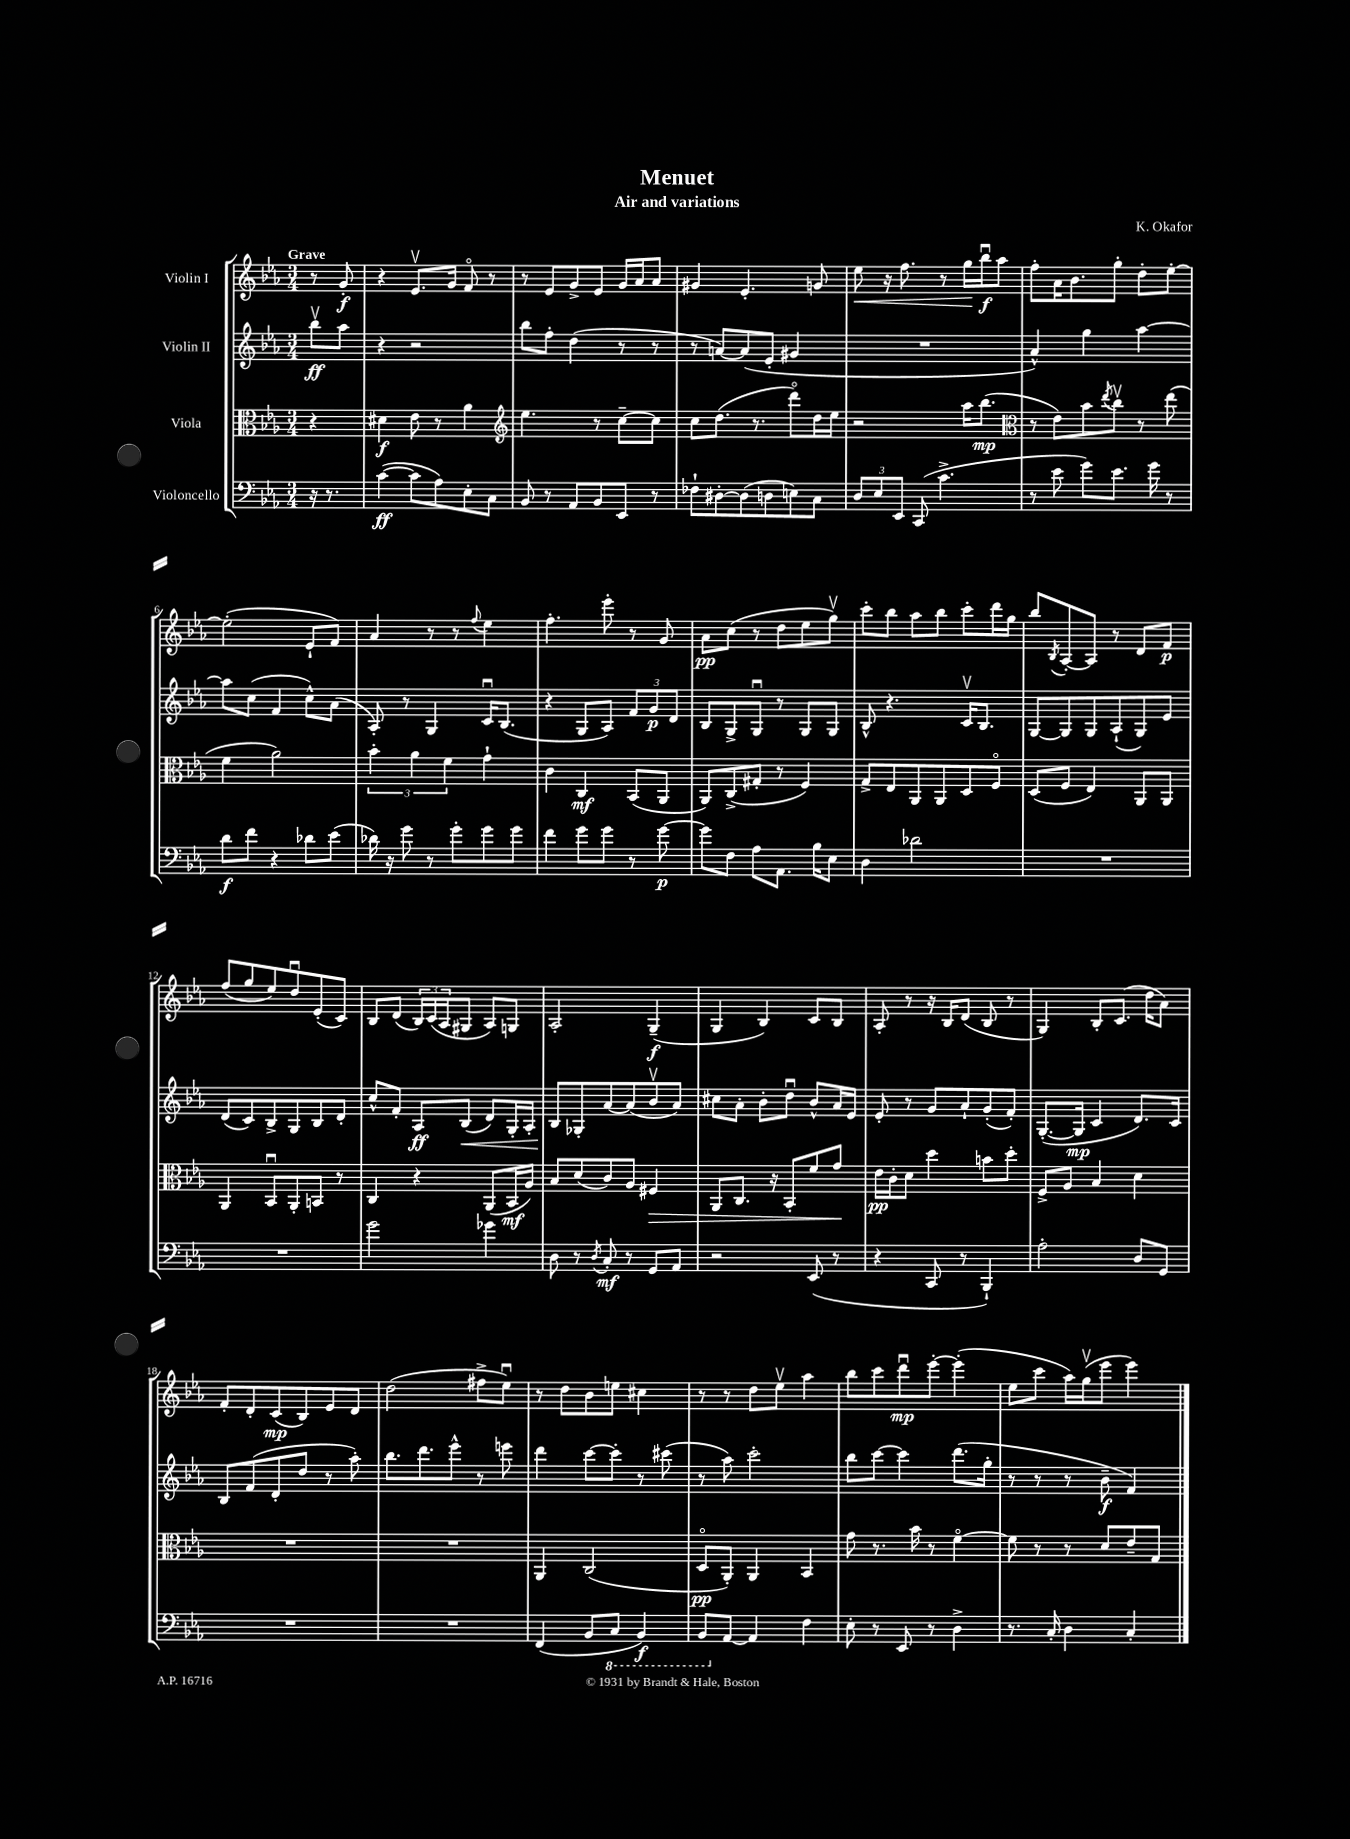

**kern	**kern	**kern	**kern
*staff4	*staff3	*staff2	*staff1
*clefF4	*clefC3	*clefG2	*clefG2
*k[b-e-a-]	*k[b-e-a-]	*k[b-e-a-]	*k[b-e-a-]
*M3/4	*M3/4	*M3/4	*M3/4
16r	4r	8bb-v	8r
8.r	.	.	.
.	.	8aa-	8g'
=	=	=	=
([4c	4d#	4r	4r
8c]	8e-	2r	8.e-v
8A-)	8r	.	.
.	.	.	16g
8E-'	4a-	.	8fo
8C	.	.	8r
=	=	=	=
*	*clefG2	*	*
8BB-	4.ee-	8bb-	8r
8r	.	8ff'	8e-
8AA-	.	(4dd	8g^
8BB-	8r	.	8e-
8EE-	[8cc~	8r	16g
.	.	.	16a-
8r	8cc]	8r	8a-
=	=	=	=
8F-`	8cc	8r	4g#
[8D#'	(8.dd	[8a)	.
(8D#]	.	(8a]	4.e-'
.	8.r	.	.
8D	.	8e-'	.
8E)	8dddo)	4g#	.
8C	16dd	.	8g
.	16ee-	.	.
=	=	=	=
12D	2r	2.r	8ee-
12E-	.	.	.
.	.	.	16r
12EE-	.	.	.
.	.	.	8.ff
(8CC	.	.	.
4.c^	.	.	8r
.	16aa-	.	16gg
.	(8.bb-	.	16bb-u
.	.	.	8aa-
=	=	=	=
*	*clefC3	*	*
8r	8r	4a-^^)	8ff'
8e-	8e-)	.	16a-
.	.	.	8.b-
8g)	8b-	4gg	.
.	8qee-	.	.
8.e-	8ccv	.	8gg'
.	8r	[4aa-	8dd'
16g	.	.	.
8r	(8ee-	.	[8ee-'
=	=	=	=
8d	4f	8aa-]	(2ee-']
8f	.	(8cc	.
4r	2a-)	4f	.
8d-	.	8cc^^)	8e-`
(8e-	.	(8a-	8f)
=	=	=	=
16d-)	6b-'	8A-')	4a-
16r	.	.	.
8g	.	8r	.
.	6a-	.	.
8r	.	4G	8r
.	6f	.	.
8g'	.	.	8r
.	.	.	8qqff
8g	4g`	16cu	4ee-
.	.	(8.B-	.
8g	.	.	.
=	=	=	=
4f	4c	4r	4.ff'
8g	4C	8G	.
8g	.	8A-)	8eee-'
8r	(8BB-	12f	8r
.	.	12g	.
[8g	8AA-	.	8g
.	.	12d	.
=	=	=	=
8g]	8AA-)	8B-	8a-
8F	(8C^	8G^	(8cc
8A-	8G#'	8Gu	8r
8.AA-	8r	8r	8dd
.	4F)	8G	8ee-
16B-	.	.	.
8E-	.	8G	8ggv)
=	=	=	=
4D	8G^	8B-^^	8ccc'
.	8E-	4.r	8bb-
2d-	8AA-	.	8aa-
.	8AA-	.	8bb-
.	8D	16cv	8ccc'
.	.	8.B-	.
.	8Fo	.	16ddd
.	.	.	16gg
=	=	=	=
2.r	(8D	[8G	8bb-
.	.	.	8qB-
.	8F	8G]	[8A-'
.	4E-)	8G	8A-]
.	.	(8A-`	8r
.	8AA-	8G)	8d
.	8AA-	8e-	8f
=	=	=	=
2.r	4AA-	(8d	(8ff
.	.	8c)	8gg
.	8BB-u	8B-^	8ee-)
.	8AA-'	8G	8ddu
.	8BB	8B-	(8e-'
.	8r	8d'	8c)
=	=	=	=
2g	4C	8cc^^	8B-
.	.	8f'	(8d
.	4r	8A-	24B-)
.	.	.	(24c
.	.	.	24A-
.	.	(8B-	8G#
4g-	(8AA-	8d)	8A-)
.	16BB-	16G'	8G
.	16A-)	16A-'	.
=	=	=	=
8D	8B-	8B-	2A-'
8r	(8d	8G-'	.
8qD	.	.	.
8C'	8c)	[8a-	.
8r	8A-	(8a-]	.
8GG	4F#	8b-v	(4G~
8AA-	.	8a-)	.
=	=	=	=
2r	8AA-	8cc#	4G
.	8.C	8a-'	.
.	.	8b-'	4B-)
.	16r	.	.
.	8BB-'	8ddu	.
(8EE-	8f	8b-^^	8c
8r	8g	16a-	8B-
.	.	16e-	.
=	=	=	=
4r	16e-	8e-'	8A-'
.	16c'	.	.
.	8d	8r	8r
8CC	4dd	8g	16r
.	.	.	16B-
8r	.	8a-`	(8d
4BBB-`)	8b	(8g'	8B-
.	8dd'	8f')	8r
=	=	=	=
2A-'	8F^	([8.G'	4G)
.	8A-	.	.
.	.	16G]	.
.	4B-	4c	8B-'
.	.	.	(8.c
8D	4d	8.d)	.
.	.	.	16dd
8GG	.	.	8a-)
.	.	16c	.
=	=	=	=
2.r	2.r	8B-	8f'
.	.	(8f	8d'
.	.	8d'	(8c
.	.	8dd	8B-)
.	.	8r	8e-
.	.	8aa-')	8d
=	=	=	=
2.r	2.r	8.bb-	(2dd
.	.	8.ddd	.
.	.	8eee-^^	.
.	.	8r	8ff#^
.	.	8eee	8ee-u)
=	=	=	=
(4FF	4AA-	4ddd	8r
.	.	.	8dd
8BB-	(2C	[8ccc	8b-
8CC	.	8ccc']	8ee
4BBB-)	.	8r	4cc#
.	.	(8ccc#	.
=	=	=	=
8BBB-	8Do	8r	8r
[8AA-	8AA-')	8aa-)	8r
4AA-]	4AA-	2ccc'	8dd
.	.	.	8ee-v
4F	4BB-	.	4aa-
=	=	=	=
8E-'	8g	8bb-	8bb-
8r	8.r	[8ccc	8ccc
8EE-	.	4ccc]	8dddu
.	16b-	.	.
8r	8r	.	[8eee-'
4D^	[4fo	(8.ddd	(4eee-']
.	.	16gg'	.
=	=	=	=
8.r	8f]	8r	8ee-
.	8r	8r	8ccc
16C'	.	.	.
4D	8r	8r	16aa-)
.	.	.	(16ggv
.	8d	8b-~	8eee-
4C'	8e-~	4f)	4eee-)
.	8G	.	.
==	==	==	==
*-	*-	*-	*-
